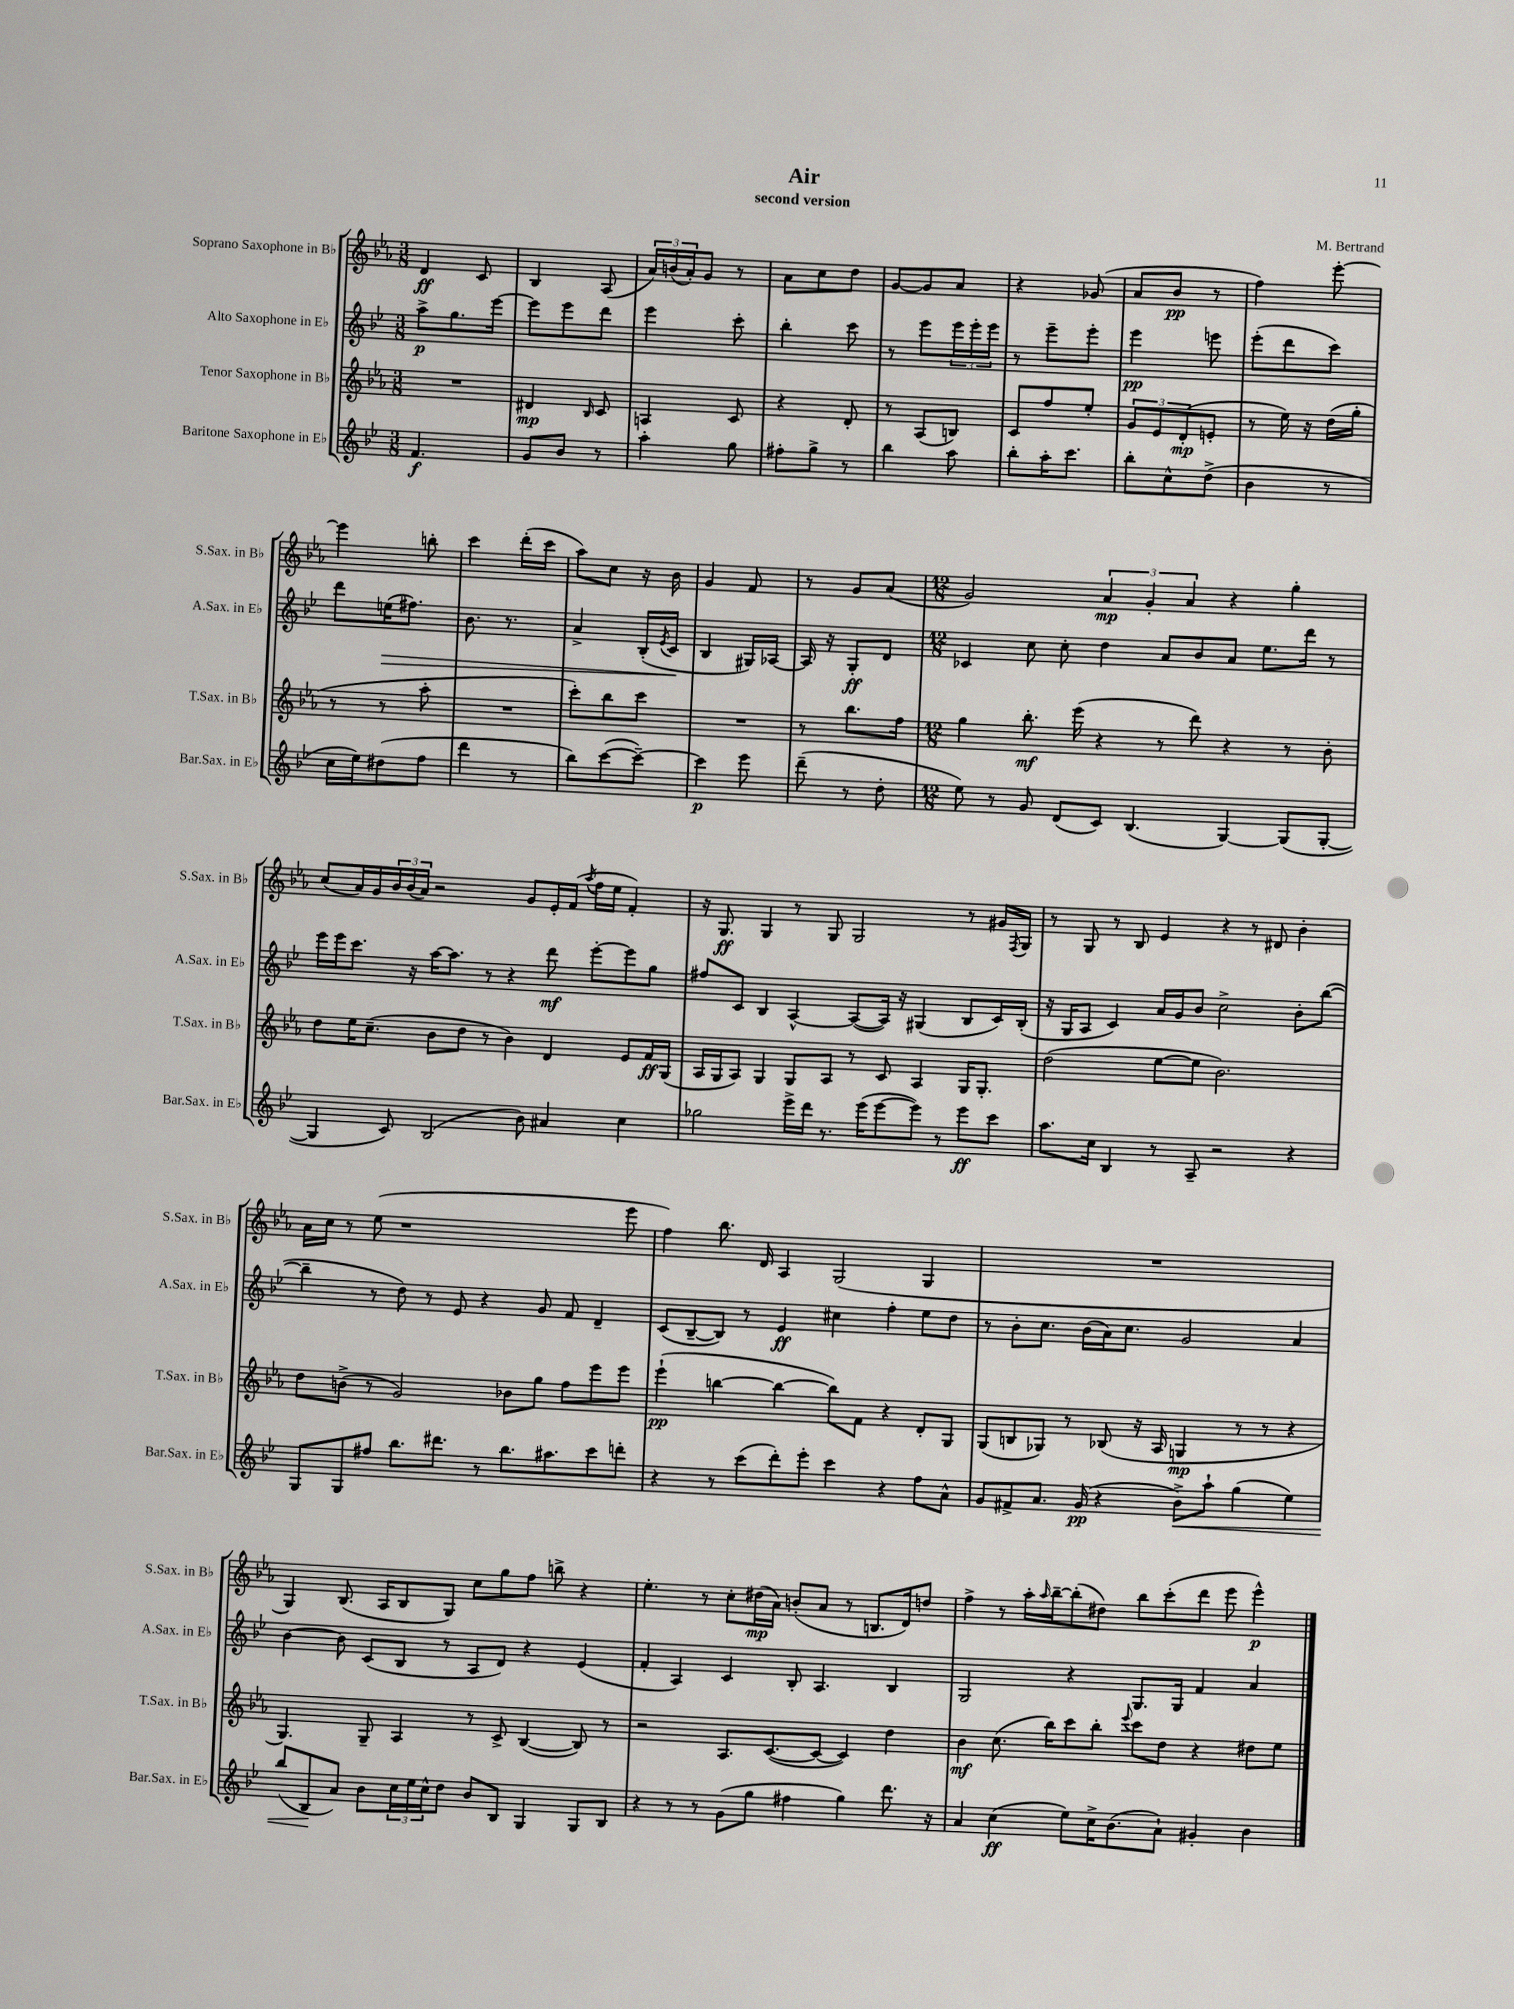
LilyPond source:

\header { title = "Air" composer = "M. Bertrand" subtitle = "second version" }
<<
\new StaffGroup <<
\new Staff = "s0" \with { instrumentName = "Soprano Saxophone in Bb" shortInstrumentName = "S.Sax. in Bb" } {
    \clef treble \key ees \major \numericTimeSignature \time 3/8
    d'4\ff c'8 |
    bes4 aes8( |
    \tuplet 3/2 { aes'16) b'16( aes'16-.) } g'8 r8 |
    aes'8 c''8 d''8 |
    g'8~ g'8 aes'8 |
    r4 ges'8( |
    aes'8 bes'8\pp r8 |
    f''4) ees'''8~-. |
    ees'''4 b''8-. |
    c'''4 d'''16-.( c'''16 |
    aes''8) c''8 r16 bes'16 |
    g'4 f'8 |
    r8 g'8 aes'8( |
    \numericTimeSignature \time 12/8 g'2) \tuplet 3/2 { aes'4\mp g'4-. aes'4 } r4 g''4-. |
    c''8( aes'16) g'16 \tuplet 3/2 { bes'16 bes'16( aes'16) } r2 g'8 ees'16-. f'16( \acciaccatura { aes''8 } f''16 ees''16 f'4-.) |
    r16 g8.\ff g4 r8 g8 g2 r8 gis'16 \acciaccatura { f8 } g16 |
    r8 g8 r8 bes8 ees'4 r4 r8 dis'8 bes'4-. |
    aes'16 c''16 r8 ees''8( r1 ees'''8 |
    f''4) bes''8. d'16 aes4 g2( g4 |
    R1. |
    g4) bes8.( aes16 bes8 g8) c''8 g''8 f''8 b''8-> r4 |
    ees''4.-. r8 c''8-. dis''16\mp( aes'16) b'8-.( aes'8 r8 b8. d'16) d''8 |
    f''4-> r8 aes''16-. \grace { aes''16 } bes''16~-- bes''8-.( dis''8) bes''8 c'''8-.( d'''8 ees'''8 ees'''4-^\p) \bar "|." |
}
\new Staff = "s1" \with { instrumentName = "Alto Saxophone in Eb" shortInstrumentName = "A.Sax. in Eb" } {
    \clef treble \key bes \major \numericTimeSignature \time 3/8
    a''8->\p g''8. ees'''16~ |
    ees'''8 ees'''8 d'''8 |
    ees'''4 c'''8-. |
    bes''4-. c'''8 |
    r8 ees'''8 \tuplet 3/2 { ees'''16 ees'''16-. ees'''16 } |
    r8 ees'''8-- ees'''8-. |
    ees'''4\pp e'''8 |
    ees'''8-.( d'''8 c'''8) |
    d'''8 e''16\>( fis''8.) |
    bes'8. r8. |
    a'4-> bes16-.( \acciaccatura { ees'8 } c'16\! |
    bes4 gis16) aes16~ |
    aes16 r16 g8-.\ff d'8 |
    \numericTimeSignature \time 12/8 ces'4 c''8 c''8-. d''4 a'8 bes'8 a'8 ees''8. d'''16 r8 |
    ees'''16 ees'''16 c'''8. r16 a''16~ a''8. r8 r4 d'''8\mf ees'''8~-. ees'''8 g''8 |
    fis''8 c'8 bes4 a4~-^ a8~( a16) r16 gis4( bes8 c'16) bes16-.( |
    r16 g16 a8 c'4) a'16 g'16 bes'8 c''2-> bes'8-. bes''8~( |
    bes''4-- r8 d''8) r8 ees'8 r4 g'8 f'8 d'4-- |
    c'8( bes8~-- bes8) r8 ees'4\ff cis''4 f''4-. ees''8 d''8 |
    r8 bes'8-. c''8. bes'16( a'16) c''8. g'2 a'4 |
    bes'4~ bes'8 c'8( bes8 r8 a8 d'8) r4 ees'4( |
    f'4-. a4) c'4 bes8-. a4. bes4 |
    g2 r4 g8. g16 f'4 a'4 \bar "|." |
}
\new Staff = "s2" \with { instrumentName = "Tenor Saxophone in Bb" shortInstrumentName = "T.Sax. in Bb" } {
    \clef treble \key ees \major \numericTimeSignature \time 3/8
    R4. |
    dis'4\mp \grace { bes16 } c'8 |
    a4 c'8 |
    r4 d'8-. |
    r8 aes8( b8) |
    c'8 f''8 ees''8-. |
    \tuplet 3/2 { g'8 ees'8 d'8-.\mp( } e'8-. |
    r8 ees''16) r16 d''16( g''16-. |
    r8 r8 aes''8-. |
    R4. |
    c'''8-.) bes''8 c'''8 |
    R4. |
    r8 bes''8. f''16 |
    \numericTimeSignature \time 12/8 g''4 bes''8.-.\mf ees'''16( r4 r8 d'''8) r4 r8 bes'8-. |
    d''8 ees''16 c''8.--( bes'8 d''8 r8 bes'4) d'4 ees'8 f'16\ff g16( |
    aes16 g16 aes8) g4 g8 aes8 r8 c'8 aes4 g16 g8.-. |
    d''2( ees''8~ ees''8 bes'2.) |
    d''8 b'8->( r8 g'2) bes'8 g''8 f''8 ees'''8 ees'''8 |
    ees'''4-!\pp( b''4~ b''4~ b''8) f'8 r4 d'8-. g8 |
    g8( b8 ges8) r8 bes8( r16 aes16 g4\mp r8 r8 r4 |
    g4.) g8-- aes4 r8 c'8-> bes4~( bes8) r8 |
    r2 aes8. c'8.~( c'8~ c'4) d''4 |
    bes'4\mf c''8.( bes''16) c'''8 bes''8-. \appoggiatura { ees'''8 } c'''8 d''8 r4 dis''8 ees''8 \bar "|." |
}
\new Staff = "s3" \with { instrumentName = "Baritone Saxophone in Eb" shortInstrumentName = "Bar.Sax. in Eb" } {
    \clef treble \key bes \major \numericTimeSignature \time 3/8
    f'4.\f |
    g'8 bes'8 r8 |
    a''4-. g''8 |
    fis''8-. g''8-> r8 |
    bes''4 a''8 |
    bes''8-. a''16-. c'''8. |
    bes''8-. c''8-^ d''8->( |
    bes'4 r8 |
    c''16 ees''16) dis''8( f''8 |
    d'''4 r8 |
    bes''8) c'''8~( c'''8~--) |
    c'''4\p ees'''8 |
    d'''8--( r8 d''8-. |
    \numericTimeSignature \time 12/8 ees''8) r8 g'8 d'8( c'8) bes4.( g4~) g8( g8~-. |
    g4 c'8) bes2( bes'8) ais'4 c''4 |
    ges''2 ees'''16-> d'''16 r8. ees'''16( ees'''8~ ees'''8) r8 ees'''8\ff c'''8 |
    a''8. c''16 bes4 r8 a8-- r2 r4 |
    g8 g8 fis''8 bes''8. dis'''8. r8 bes''8. ais''8. c'''8 d'''8-. |
    r4 r8 c'''8( d'''8-.) ees'''8-. c'''4 r4 f''8 a'8-^ |
    g'8 fis'8-> a'8. g'16\pp( r4 bes'8->\<) a''8-! g''4( ees''4) |
    bes''8( bes8\! a'8) bes'8 \tuplet 3/2 { c''16 ees''16 c''16-^ } d''8 bes'8 bes8 g4 g8 bes8 |
    r4 r8 r8 g'8( g''8 fis''4 g''4) d'''8. r16 |
    a'4 c''4\ff( ees''8) c''16-> bes'8.( a'8-!) gis'4-. bes'4 \bar "|." |
}
>>
>>
\layout { \context { \Score \remove "Bar_number_engraver" } }
